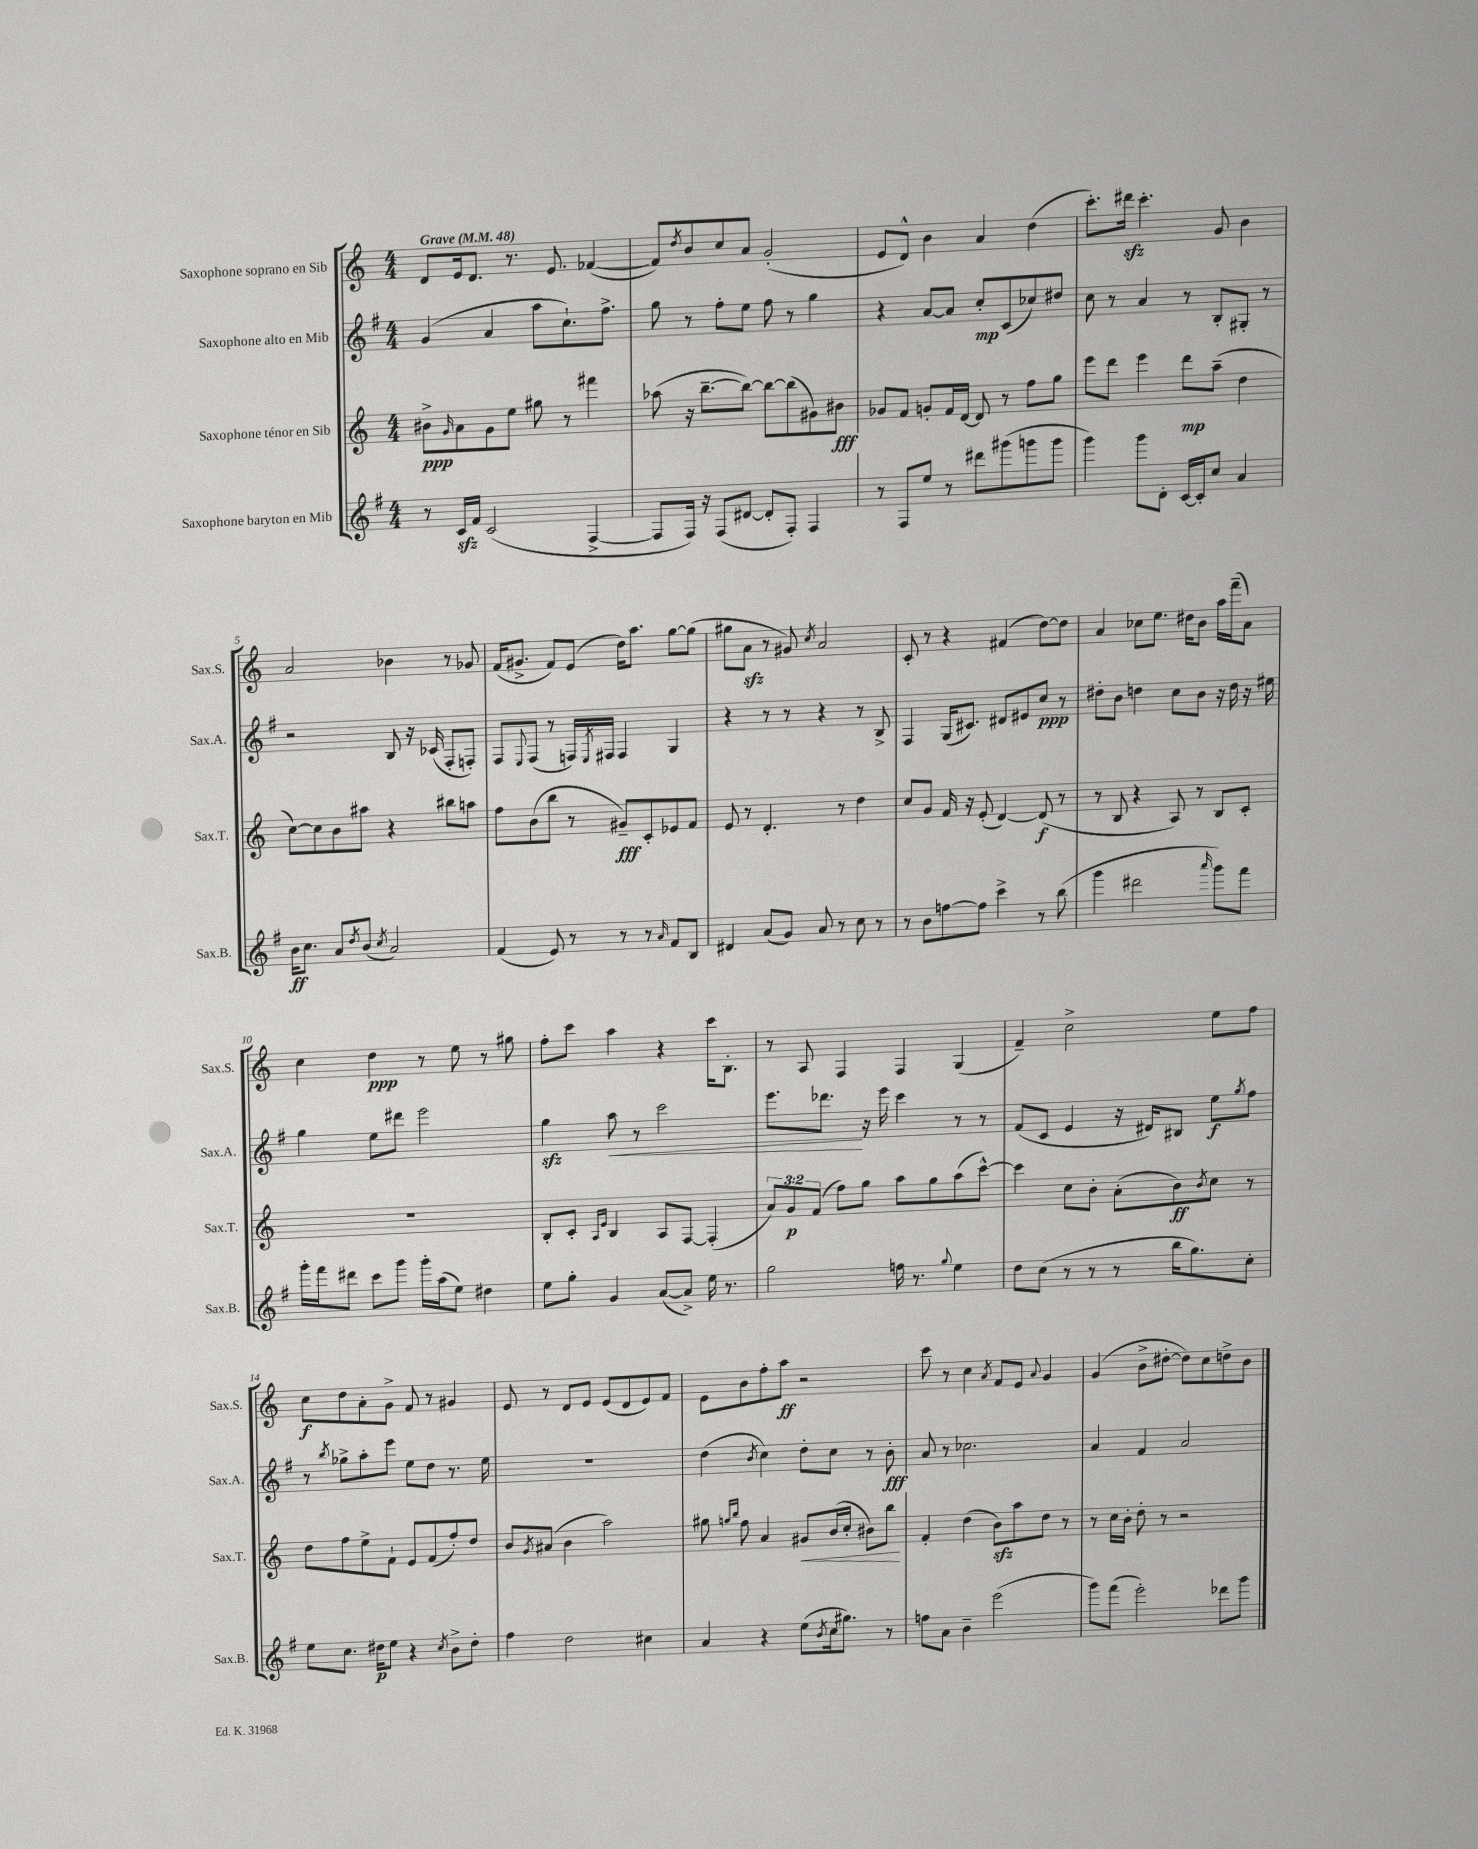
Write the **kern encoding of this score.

**kern	**kern	**kern	**kern
*staff4	*staff3	*staff2	*staff1
*clefG2	*clefG2	*clefG2	*clefG2
*k[f#]	*k[]	*k[f#]	*k[]
*M4/4	*M4/4	*M4/4	*M4/4
*MM48	*MM48	*MM48	*MM48
8r	8b#^	(4g	8d
.	16qqg	.	.
16c	8a	.	16e
16f#	.	.	8.d
(2c	8g	4a	.
.	8ee	.	8.r
.	8gg#	8aa	.
.	.	.	8.e
.	8r	8.cc`)	.
[4F#^	4fff#	.	([4f-
.	.	8.ff#^	.
=	=	=	=
8F#]	(8aa-	8gg	8f-])
.	.	.	8qdd
16F#)	16r	8r	8b
16r	[8.bb~	.	.
(8F#	.	8ff#'	8cc
[8d#	8bb_)	8ee	8a
8d#']	8bb_	8ff#	(2g'
8F#')	(8bb]	8r	.
4F#	8g#)	4gg	.
.	8b#	.	.
=	=	=	=
8r	8g-	4r	8e
8F#	8f	.	8d^^)
8ee	8g'	[8a	4b
8r	16f	8a]	.
.	[16d	.	.
8ddd#	8d]	8cc'	4a
(8ggg#	8r	(8c	.
8ggg	8ff	8cc-)	(4dd
8ggg	8gg	8dd#	.
=	=	=	=
4ggg)	8eee	8cc	8.ccc')
.	8ddd	8r	.
.	.	.	16ddd#
8ggg	4eee	4a	4.ccc'
8d'	.	.	.
[16c	8ddd	8r	.
16c']	.	.	.
8cc	(8aa~	8B'	8g
4a	4dd	8G#'	4b
.	.	8r	.
=	=	=	=
16b	[8cc)	2r	2a
8.cc	.	.	.
.	8cc]	.	.
8a	8b	.	.
8qdd	.	.	.
(8b	8aa#	.	.
8qcc	.	.	.
2a)	4r	8B	4b-
.	.	16r	.
.	.	(16c-	.
.	8bb#	8F#'	8r
.	8aa	8F')	8g-
=	=	=	=
(4f#	8ff	8F#	(16f
.	.	.	8.g#^
.	.	8qqE	.
.	(8b	(8F#	.
8e)	8bb	8r	8f)
8r	8r	16F)	(8e
.	.	8qE	.
.	.	16F#	.
8r	8g#~)	4F#	16dd)
.	.	.	8.aa
8r	8c'	.	.
16qqa	.	.	.
8f#	8e-	4G	[8gg
8B	8f	.	(8gg]
=	=	=	=
4d#	8e	4r	8gg#
.	8r	.	8a
(8a	4.d'	8r	8r
8g)	.	8r	8g#)
.	.	.	8qcc
8a	.	4r	2a
8r	8r	.	.
8cc	4dd	8r	.
8r	.	8B^	.
=	=	=	=
8r	8cc	4F#	8c'
8b	8g	.	8r
[8ff	16f	(16G	4r
.	16r	8.c#)	.
8ff]	(8e'	.	.
4ccc^	[4d)	8d#	(4f#
.	.	8e#	.
8r	(8d]	8cc	[8dd)
(8bb	8r	8r	8dd]
=	=	=	=
4ggg	8r	8dd#'	4a
.	8B	8b	.
2ddd#	4r	4dd	8cc-
.	.	.	8.ee
.	8A)	8cc	.
.	.	.	16dd#
.	8r	8b	8b
16qqaaa	.	.	.
8ggg)	8B	16r	16aa
.	.	16dd	(16fff~
8fff#	8c'	16r	8a)
.	.	16ee#	.
=	=	=	=
16ggg'	1r	4gg	4cc
16fff#	.	.	.
8ddd#	.	.	.
8ccc	.	8ee	4dd
8ggg	.	8ddd#	.
16ggg'	.	2eee	8r
(16aa	.	.	.
8ee)	.	.	8ee
4dd#	.	.	8r
.	.	.	8gg#
=	=	=	=
8ee	8B'	4gg	8ff'
8gg'	8c'	.	8ccc
.	16qqA	.	.
.	16qqe	.	.
4g	4B	8aa	4aa
.	.	8r	.
([8a	8A	2ccc	4r
8a^])	[8F	.	.
16ee	(4F']	.	16ccc
8.r	.	.	8.B'
=	=	=	=
2gg	12a)	8.eee	8r
.	12g	.	.
.	.	.	8A
.	(12f	.	.
.	.	8.ddd-	.
.	8ff)	.	4F
.	8gg	16r	.
.	.	16eee	.
16ff	8aa	4ccc	4F
8.r	.	.	.
.	8gg	.	.
8qqgg	.	.	.
4ee	(8aa	8r	(4G
.	[8ccc^^)	8r	.
=	=	=	=
8dd	4ccc]	(8f#	4f~)
(8cc	.	8c	.
8r	8cc	4e	2cc^
8r	8b'	.	.
8r	(8a'	16r	.
.	.	16d#)	.
16bb	8b)	8B#	.
8.gg)	.	.	.
.	8qb	.	.
.	8cc	8ee	8ee
.	.	8qgg	.
8cc'	8r	8ff#	8ff
=	=	=	=
8ee	8dd	8r	8cc
.	.	8qbb	.
8.cc	8ff	8gg-^	8dd
.	8ee^	8aa'	8a'
16dd#	.	.	.
8ee	8f`	8eee	8g^
4r	8e	8ee	8f
.	(8f	8dd	8r
8qcc	.	.	.
8b^	8ff')	8.r	4g#
8dd#'	8dd	.	.
.	.	16ee	.
=	=	=	=
4ff#	8b	1r	8e
.	8qg	.	.
.	(8a#	.	8r
2dd	4b	.	8d
.	.	.	8e
.	2aa)	.	(8e
.	.	.	8d
4cc#	.	.	8e)
.	.	.	8f
=	=	=	=
4a	8gg#	(4dd	8e
.	16qqgg	.	.
.	16qqbb	.	.
.	8ff	.	8b
.	.	8qb	.
4r	4a	4cc)	8ff'
.	.	.	8aa
(8ee	8g#	8dd'	2r
8qb	.	.	.
16cc	(16b	8cc	.
8.gg#)	16cc'	.	.
.	8b#)	8r	.
8r	8bb	8b'	.
=	=	=	=
8ff	4f'	8a	8ccc
8a	.	8r	8r
4b~	(4dd	2.cc-	4cc
.	.	.	8qa
(2eee	8b)	.	8f
.	8aa	.	8e
.	.	.	8qqa
.	8dd	.	4g
.	8r	.	.
=	=	=	=
8ggg)	8r	4a	(4g
(8fff#	16cc	.	.
.	16b'	.	.
2eee')	8dd'	4f#	8b^
.	8r	.	[8dd#'
.	2r	2a	8dd#])
.	.	.	8cc
8ddd-	.	.	8dd^
8ggg	.	.	8b
==	==	==	==
*-	*-	*-	*-
